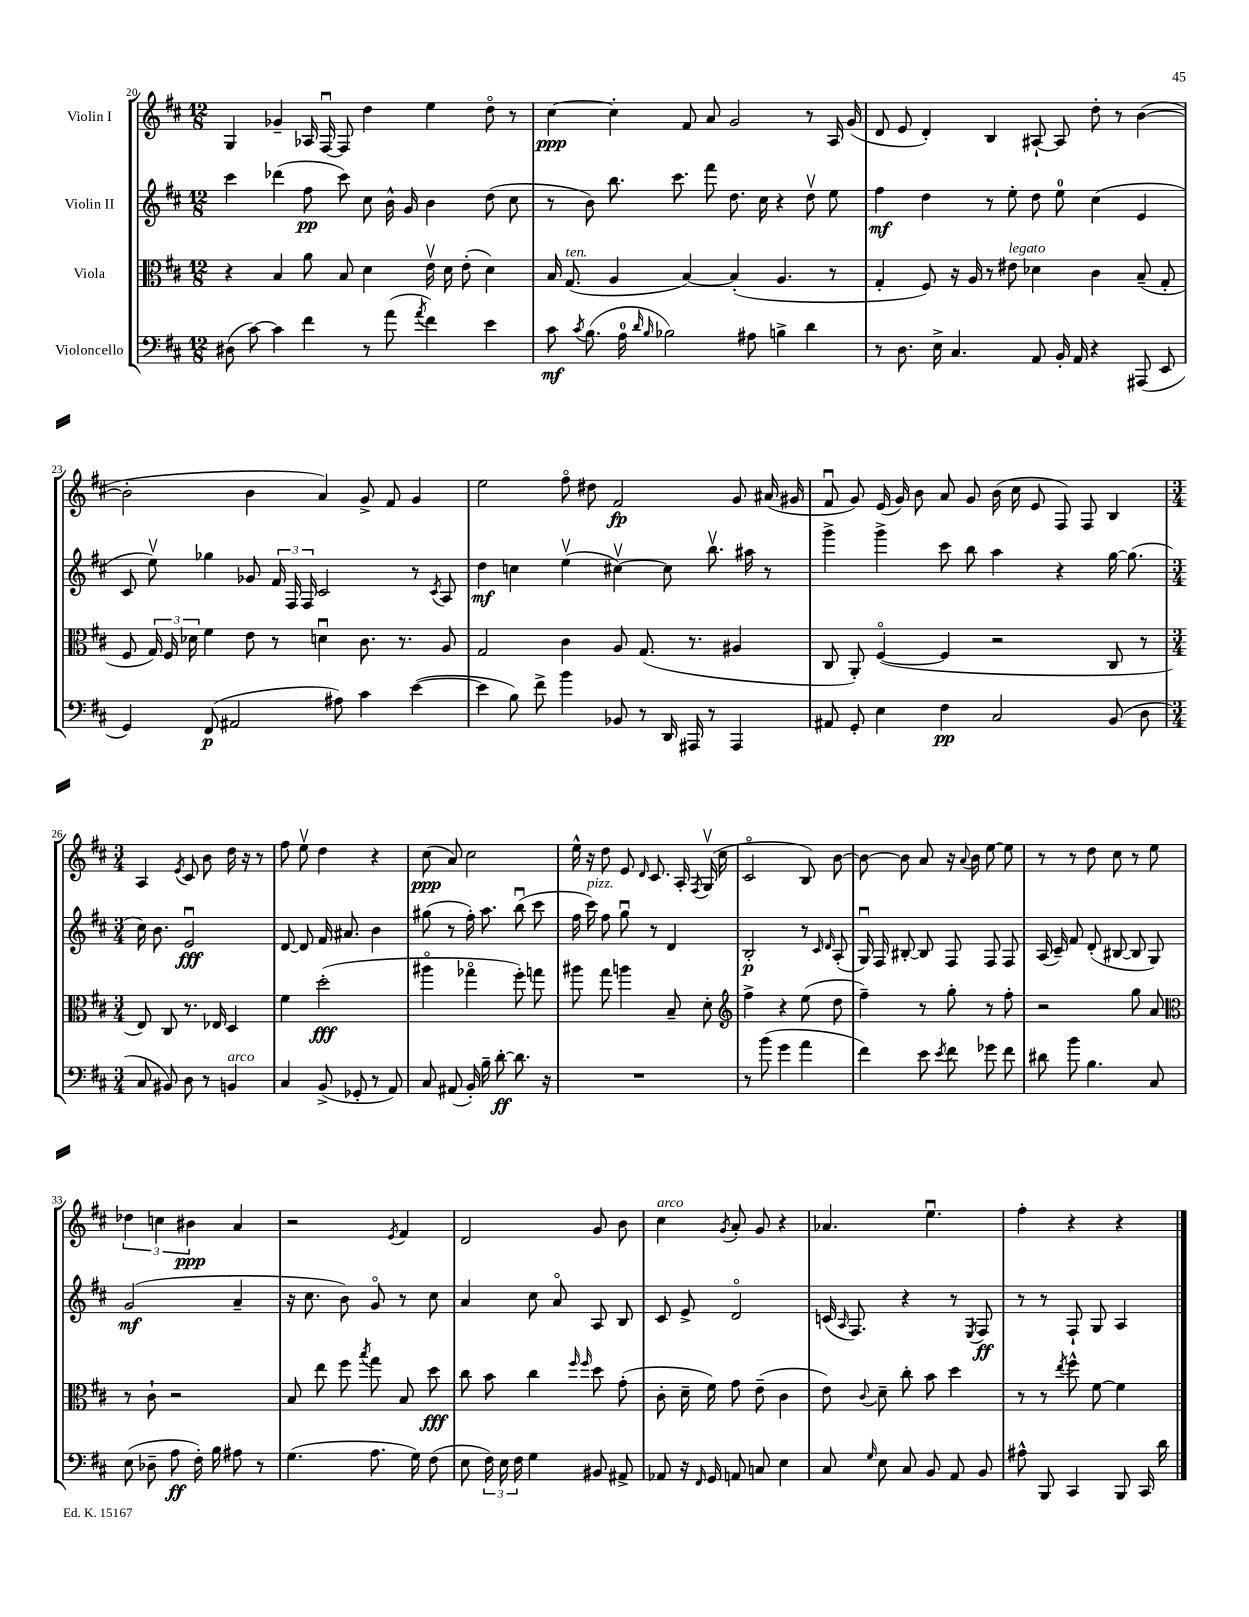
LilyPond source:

<<
\new StaffGroup <<
\new Staff = "s0" \with { instrumentName = "Violin I" } {
    \clef treble \key d \major \numericTimeSignature \time 12/8
    \autoBeamOff g4 ges'4-- aes16 fis16~\downbow fis8 d''4 e''4 d''8\flageolet r8 |
    cis''4~\ppp cis''4-. fis'8 a'8 g'2 r8 a16 g'16( |
    d'8 e'8 d'4-.) b4 ais8~-! ais8 d''8-. r8 b'4~( |
    b'2-. b'4 a'4) g'8-> fis'8 g'4 |
    e''2 fis''8\flageolet dis''8 fis'2\fp g'8 ais'16( gis'16 |
    fis'8\downbow g'8) e'16( g'16) b'8 a'8 g'8 b'16( cis''16 e'8 fis8) fis8 b4 |
    \numericTimeSignature \time 3/4 a4 \acciaccatura { e'8 } cis'8 b'8 d''16 r16 r8 |
    fis''8 e''8\upbow d''4 r4 |
    cis''8\ppp( a'8) cis''2 |
    e''16-^ r16 d''8 e'8 \grace { d'16 } cis'8. a16-. \acciaccatura { fis8 } g16\upbow( cis''16 |
    cis'2\flageolet b8) b'8~ |
    b'8~ b'8 a'8 r16 \appoggiatura { a'8 } b'16 e''8~ e''8 |
    r8 r8 d''8 cis''8 r8 e''8 |
    \tuplet 3/2 { des''4 c''4 bis'4\ppp } a'4 |
    r2 \acciaccatura { e'8 } fis'4 |
    d'2 g'8 b'8 |
    cis''4^\markup { \italic "arco" } \acciaccatura { g'8 } a'8-. g'8 r4 |
    aes'4. e''4.\downbow |
    fis''4-. r4 r4 \bar "|." |
}
\new Staff = "s1" \with { instrumentName = "Violin II" } {
    \clef treble \key d \major \numericTimeSignature \time 12/8
    \autoBeamOff cis'''4 des'''4( fis''8\pp cis'''8) cis''8 b'16-^ g'16 b'4 d''8( cis''8 |
    r8 b'8) b''8. cis'''8. fis'''8 d''8. cis''16 r4 d''8\upbow e''8 |
    fis''4\mf d''4 r8 e''8-. d''8 e''8-0 cis''4( e'4 |
    cis'8 e''8\upbow) ges''4 ges'8 \tuplet 3/2 { fis'16 fis16 fis16 } cis'2 r8 \acciaccatura { cis'8 } a8 |
    d''4\mf c''4 e''4\upbow( cis''4~\upbow) cis''8 b''8.\upbow ais''16 r8 |
    g'''4-> g'''4-> cis'''8 b''8 a''4 r4 g''16~ g''8.( |
    \numericTimeSignature \time 3/4 cis''16) b'8. e'2\downbow\fff |
    d'8~ d'8 fis'16 ais'8. b'4 |
    gis''8( r8 fis''16-.) a''8. b''8\downbow( cis'''8 |
    fis''16 cis'''16^\markup { \italic "pizz." }) fis''8 g''8\downbow r8 d'4 |
    b2-.\p r8 \grace { cis'16 d'16 } a8-.( |
    g16\downbow) fis16 bis8~-. bis8 fis8 fis8 fis8 |
    a16( cis'16--) fis'8 d'8-.( bis8~ bis8 g8) |
    g'2\mf( a'4-- |
    r16 cis''8. b'8) g'8\flageolet r8 cis''8 |
    a'4 cis''8 a'8\flageolet a8 b8 |
    cis'8 e'8-> d'2\flageolet |
    c'16( \grace { a16 } fis8.) r4 r8 \acciaccatura { e8 } fis8\ff |
    r8 r8 fis8-! g8 a4 \bar "|." |
}
\new Staff = "s2" \with { instrumentName = "Viola" } {
    \clef alto \key d \major \numericTimeSignature \time 12/8
    \autoBeamOff r4 b4 a'8 b8 d'4 e'16\upbow d'16 e'8-.( d'4) |
    b16 g8.^\markup { \italic "ten." }( a4 b4~) b4-.( a4. r8 |
    g4-. fis8) r16 a16 r8 eis'8^\markup { \italic "legato" } des'4 cis'4 b8--( g8-. |
    fis8 \tuplet 3/2 { g16) fis16 des'16 } fis'4 e'8 r8 d'4\downbow cis'8. r8. a8 |
    g2 cis'4 a8 g8.( r8. ais4 |
    cis8 a,8-.) fis4~\flageolet( fis4 r2 cis8 r8 |
    \numericTimeSignature \time 3/4 e8) cis8 r8. ees16 d4 |
    fis'4 d''2-.\fff( |
    ais''4\flageolet ges''4\flageolet fis''8-.) g''8 |
    ais''8 g''8 a''4 b8-- d'8-. |
    \clef treble fis''4-> r4 e''8( d''8 |
    fis''4--) r8 g''8-. r8 fis''8-. |
    r2 g''8 a'8 |
    \clef alto r8 cis'8-! r2 |
    b8 e''8 fis''8 \acciaccatura { b''8 } g''8 b8 d''8\fff |
    cis''8 b'8 cis''4 \grace { fis''16 fis''16 } d''8 g'8-.( |
    cis'8-. d'16-- fis'16) g'8 e'8--( cis'4 |
    e'8) \appoggiatura { cis'8 } d'8-- cis''8-. b'8 d''4 |
    r8 r8 \acciaccatura { e''8 } fis''8-^ fis'8~ fis'4 \bar "|." |
}
\new Staff = "s3" \with { instrumentName = "Violoncello" } {
    \clef bass \key d \major \numericTimeSignature \time 12/8
    \autoBeamOff dis8( cis'8~) cis'4 fis'4 r8 a'8( \acciaccatura { a'8 } fis'4) e'4 |
    cis'8\mf \acciaccatura { cis'8 } b8.( a16-0 \grace { d'16 b16 } bes2) ais8 b4-> d'4 |
    r8 d8. e16-> cis4. a,8 b,16-. a,16 r4 ais,,8( e,8 |
    g,4) fis,8\p( ais,2 ais8) cis'4 e'4~( |
    e'4 b8) fis'8-> b'4 bes,8 r8 d,16 ais,,16 r8 ais,,4 |
    ais,8 g,8-. e4 fis4\pp cis2 b,8( d8 |
    \numericTimeSignature \time 3/4 cis8 bis,8) d8 r8 b,4^\markup { \italic "arco" } |
    cis4 b,8->( ges,8-. r8 a,8) |
    cis8 ais,8( b,16-.) b16-- d'8~-.\ff d'8. r16 |
    R2. |
    r8 b'8( g'4 a'4 |
    fis'4) e'8 \acciaccatura { e'8 } fis'8 ges'8 fis'8 |
    dis'8 b'8 b4. cis8 |
    e8( des8-- a8\ff fis16-.) b16 ais8 r8 |
    g4.( a8. g16) fis8( |
    e8 \tuplet 3/2 { fis16) e16 fis16 } g4 bis,8 ais,8-> |
    aes,8 r16 \grace { fis,16 } g,16 a,8 c8 e4 |
    cis8 \grace { g16 } e8 cis8 b,8 a,8 b,8 |
    ais8-^ b,,8 cis,4 b,,8 cis,16 d'16 \bar "|." |
}
>>
>>
\layout { \context { \Score currentBarNumber = #20 } }
